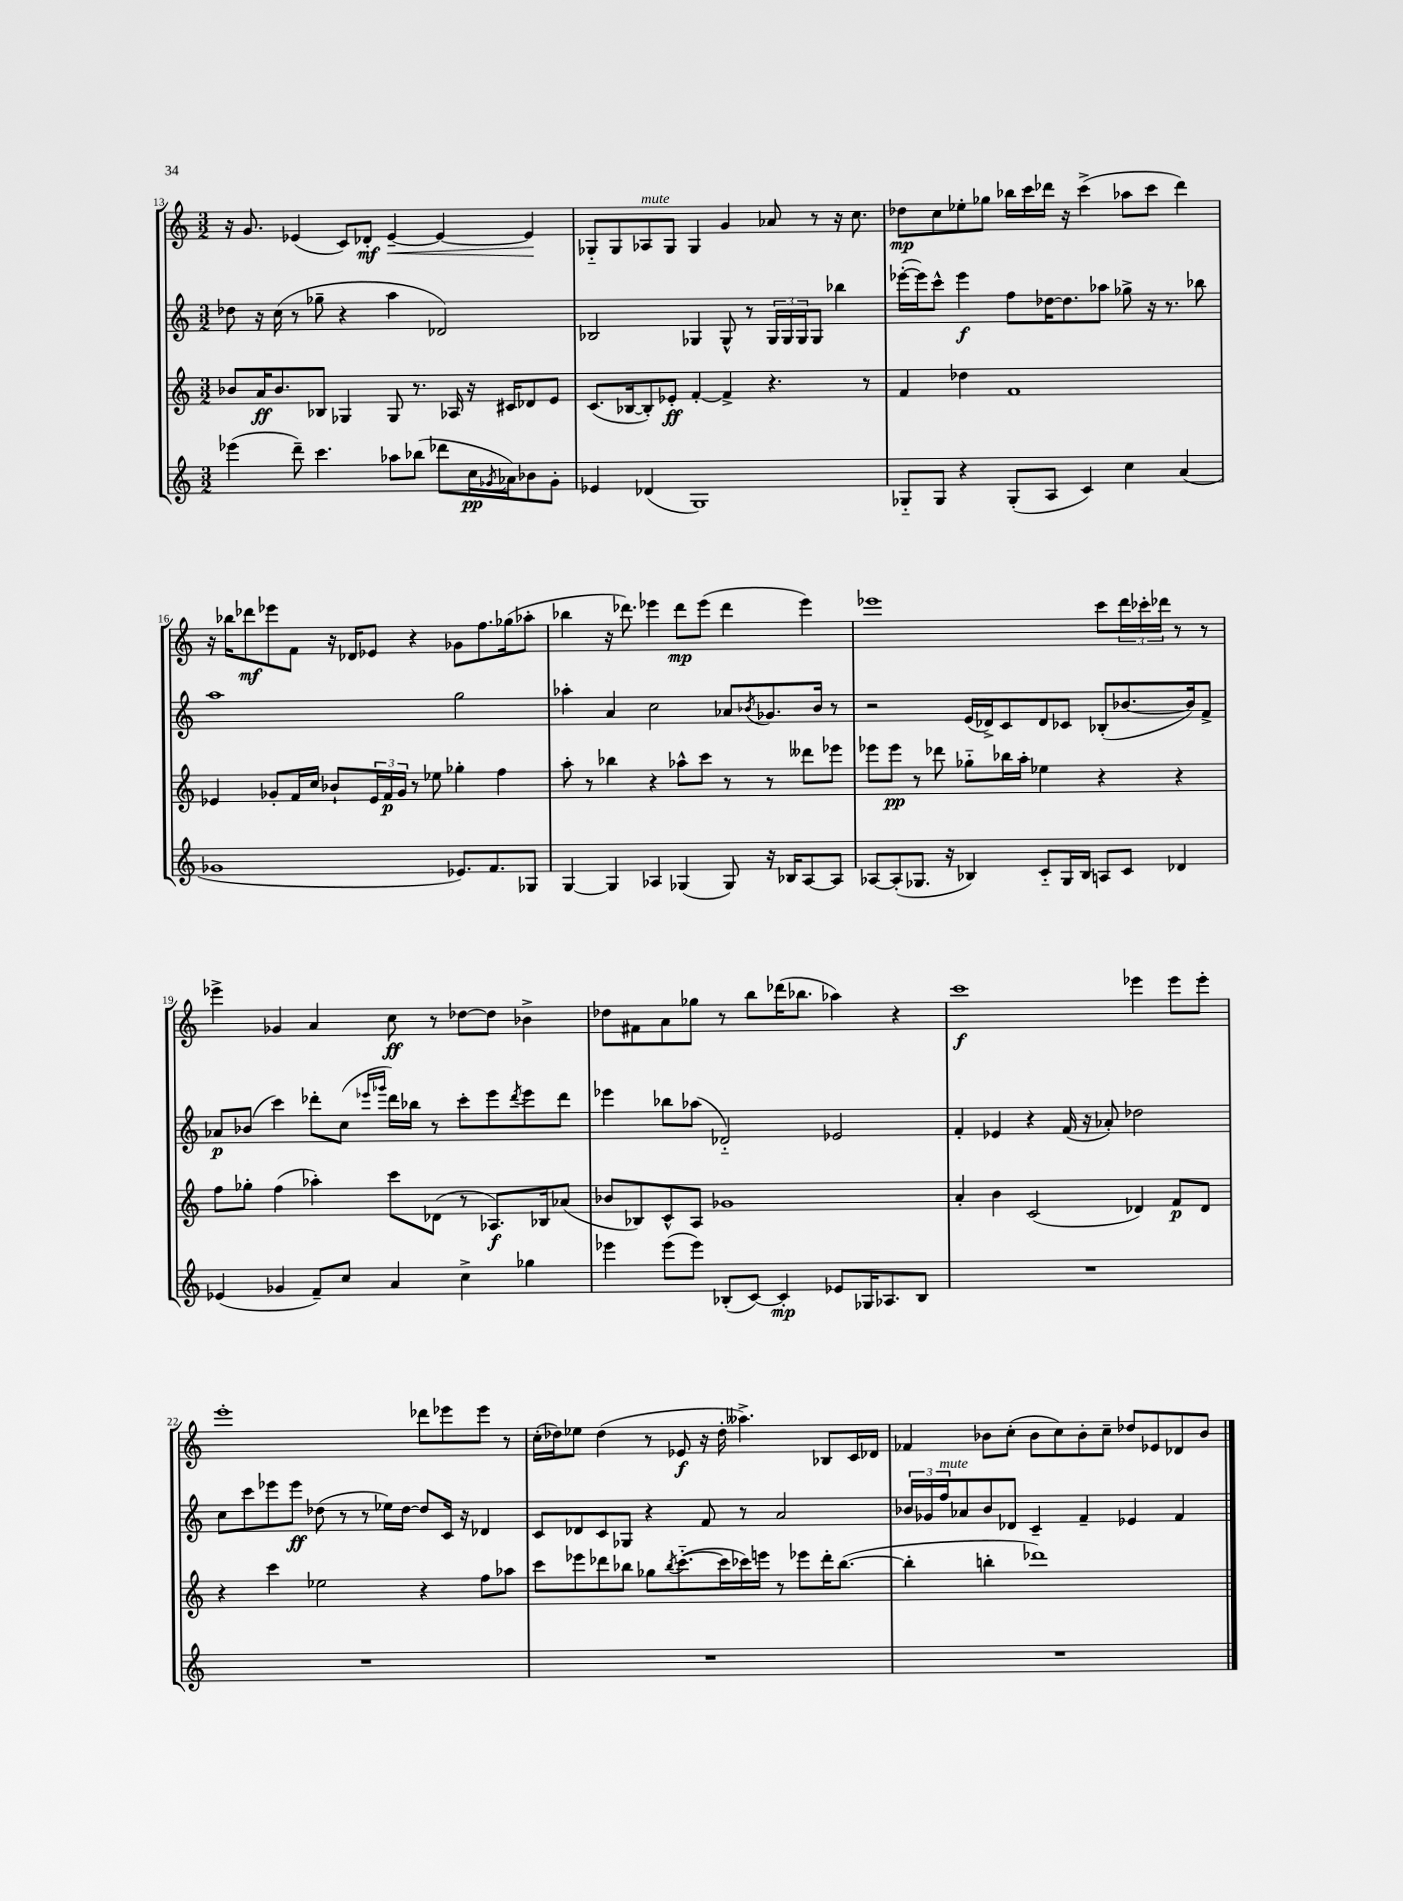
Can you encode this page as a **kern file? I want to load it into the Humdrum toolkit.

**kern	**kern	**kern	**kern
*staff4	*staff3	*staff2	*staff1
*clefG2	*clefG2	*clefG2	*clefG2
*k[]	*k[]	*k[]	*k[]
*M3/2	*M3/2	*M3/2	*M3/2
(4eee-\	8b-/L	8dd-\	16r
.	.	.	8.g/
.	16a/K	16r	.
.	8.b-/	(16cc\	.
8ddd~\)	.	8r	(4e-/
4.ccc\	8B-/J	8gg-~\	.
.	4G-/	4r	8c/L)
.	.	.	8d-'/J
8aa-\L	8G-/	4aa\	[4e-~/
(8bb-\J	8.r	.	.
8ddd-\L	.	2d-/)	4e-/_
.	16A-/	.	.
16cc\L	16r	.	.
8qg-/	.	.	.
16a-\J)	16c#/LK	.	.
8b-\	8d-/	.	4e-/]
8g-'\J	8e/J	.	.
=	=	=	=
4e-/	(8.c/L	2B-/	8G-'~/L
.	.	.	8G-/
.	[16B-/k	.	.
(4d-/	8B-'/])	.	8A-/
.	8e-'/J	.	8G-/J
1G)	[4f'/	4G-/	4G-/
.	4f^/]	8G-^^/	4g/
.	.	8r	.
.	4.r	24G-/LL	8a-/
.	.	24G-/	.
.	.	24G-/J	.
.	.	8G-/J	8r
.	.	4bb-\	16r
.	.	.	8.cc\
.	8r	.	.
=	=	=	=
8G-'~/L	4f/	([16eee-'\LL	8dd-\L
.	.	16eee-\]J)	.
8G-/J	.	8ccc^^\J	8cc\
4r	4dd-\	4eee-\	8ee-'\
.	.	.	8gg-\J
(8G-'/L	1f	8ff\L	16bb-\LL
.	.	.	16ccc\
8A/J	.	[16dd-\K	16ddd-\JJ
.	.	8.dd-\]	16r
4c/)	.	.	(4ccc^\
.	.	8aa-\J	.
4cc\	.	8gg-^\	8aa-\L
.	.	16r	8ccc\J
.	.	8.r	.
(4a/	.	.	4ddd-\)
.	.	8bb-\	.
=	=	=	=
1g-	4e-/	1aa	16r
.	.	.	16bb-\LK
.	.	.	8ddd-\
.	8g-'/L	.	8eee-\
.	16f/L	.	8f\J
.	16cc/JJ	.	.
.	8b-`/L	.	16r
.	.	.	16d-/LK
.	24e-/L	.	8e-/J
.	24f/	.	.
.	24g-/JJ	.	.
.	8r	.	4r
.	8ee-\	.	.
8.e-/L)	4gg-'\	2gg\	8g-\L
.	.	.	8.ff\
8.f/	.	.	.
.	4ff\	.	.
.	.	.	(16gg-\k
8G-/J	.	.	8aa-'\J
=	=	=	=
[4G/	8aa'\	4aa-'\	4bb-\
.	8r	.	.
4G/]	4bb-\	4a/	16r
.	.	.	8.ddd-\)
4A-/	4r	2cc\	4eee-\
(4G-/	8aa-^^\L	.	8ddd-\L
.	8ccc\J	.	(8eee-\J
8G-/)	8r	8a-/L	4ddd-\
.	.	8qb-/	.
16r	8r	8.g-/	.
16B-/LK	.	.	.
[8A-/	8ddd--\L	.	4eee-\)
.	.	16b-/Jk	.
8A-/]J	8eee-\J	8r	.
=	=	=	=
[8A-/L	8eee-\L	2r	1eee-
(8A-'/]	8eee-\J	.	.
8.G-/J	8r	.	.
.	8ddd-\	.	.
16r	.	.	.
4B-/)	8gg-'~\L	(16e/LL	.
.	.	16d-^/J)	.
.	16bb-\L	8c/	.
.	16aa'\JJ	.	.
8c'~/L	4ee-\	8d-/	.
16G-/L	.	8c-/J	.
16B-/JJ	.	.	.
8A/L	4r	(8B-'/L	8ccc\L
8c/J	.	[8.b-/	24ddd\L
.	.	.	24ccc-'\
.	.	.	24ddd-\JJ
4d-/	4r	.	8r
.	.	16b-/]k)	.
.	.	8f^/J	8r
=	=	=	=
(4e-/	8ff\L	8a-/L	4eee-^\
.	8gg-'\J	(8b-/J	.
4g-/	(4ff\	4ccc\)	4g-/
8f~/L)	4aa-'\)	8ddd-'\L	4a/
8cc/J	.	(8cc\J	.
.	.	16qqeee-/LL	.
.	.	16qqggg-/JJ	.
4a/	8ccc\L	16ddd-\LL)	8cc\
.	.	16bb-\JJ	.
.	(8d-\J	8r	8r
4cc^\	8r	8ccc'\L	[8dd-\L
.	8.A-/L)	8eee-\	8dd-\]J
.	.	8qddd-/	.
4gg-\	.	8eee-\	4b-^\
.	16B-/k	.	.
.	(8a-/J	8ddd-\J	.
=	=	=	=
4eee-\	8b-/L	4eee-\	8dd-\L
.	8B-/)	.	8f#\
(8eee-\L	8c^^/	8bb-\L	8a\
8eee-\J)	8A/J	(8aa-\J	8gg-\J
(8B-'/L	1g-	2d-'~/)	8r
[8c/J)	.	.	8bb\L
4c'/]	.	.	(16ddd-\K
.	.	.	8.bb-\J
8e-/L	.	2e-/	4aa-\)
16G-/K	.	.	.
8.A-/	.	.	.
.	.	.	4r
8B-/J	.	.	.
=	=	=	=
1.r	4a'/	4f'/	1ccc
.	4b\	4e-/	.
.	(2c/	4r	.
.	.	(16f/	.
.	.	16r	.
.	.	8a-'/)	.
.	4d-/)	2dd-\	4eee-\
.	8f/L	.	8eee-\L
.	8d-/J	.	8eee-'\J
=	=	=	=
1.r	4r	8cc\L	1eee'
.	.	8ccc\	.
.	4ccc\	8eee-\	.
.	.	8eee-\J	.
.	2ee-\	(8dd-\	.
.	.	8r	.
.	.	8r	.
.	.	16ee-\LL)	.
.	.	[16dd-\JJ	.
.	4r	8dd-/]L	8ddd-\L
.	.	16c/Jk	8eee-\
.	.	16r	.
.	8ff\L	4d-/	8eee-\J
.	8aa-\J	.	8r
=	=	=	=
1.r	8ccc\L	8c/L	(16cc'\LL
.	.	.	16dd-\J)
.	8eee-\	8d-/	8ee-\J
.	8ddd-\	8c/	(4dd-\
.	8bb-\J	8G-/J	.
.	8gg-\L	4r	8r
.	8qbb-/	.	.
.	([8.ccc'~\	.	8e-/
.	.	8f/	16r
.	16ccc\]L	.	16dd-'\
.	16ccc-\)	8r	4.aa--^\)
.	16eee\JJ	.	.
.	8r	2a/	.
.	8eee-\L	.	.
.	16ddd-'\K	.	8B-/L
.	([8.bb-\J	.	.
.	.	.	16c/L
.	.	.	16d-/JJ
=	=	=	=
1.r	4bb-'\]	24b-/LL	4f-/
.	.	24g-/	.
.	.	24ff/J	.
.	.	8a-/	.
.	4bb'\	8b-/	8b-\L
.	.	8d-/J	(8cc'\J
.	1ddd-)	4c~/	8b-\L
.	.	.	8cc\)
.	.	4f~/	8b-'\
.	.	.	8cc~\J
.	.	4e-/	8dd-/L
.	.	.	8e-/
.	.	4f/	8d-/
.	.	.	8b-/J
==	==	==	==
*-	*-	*-	*-
